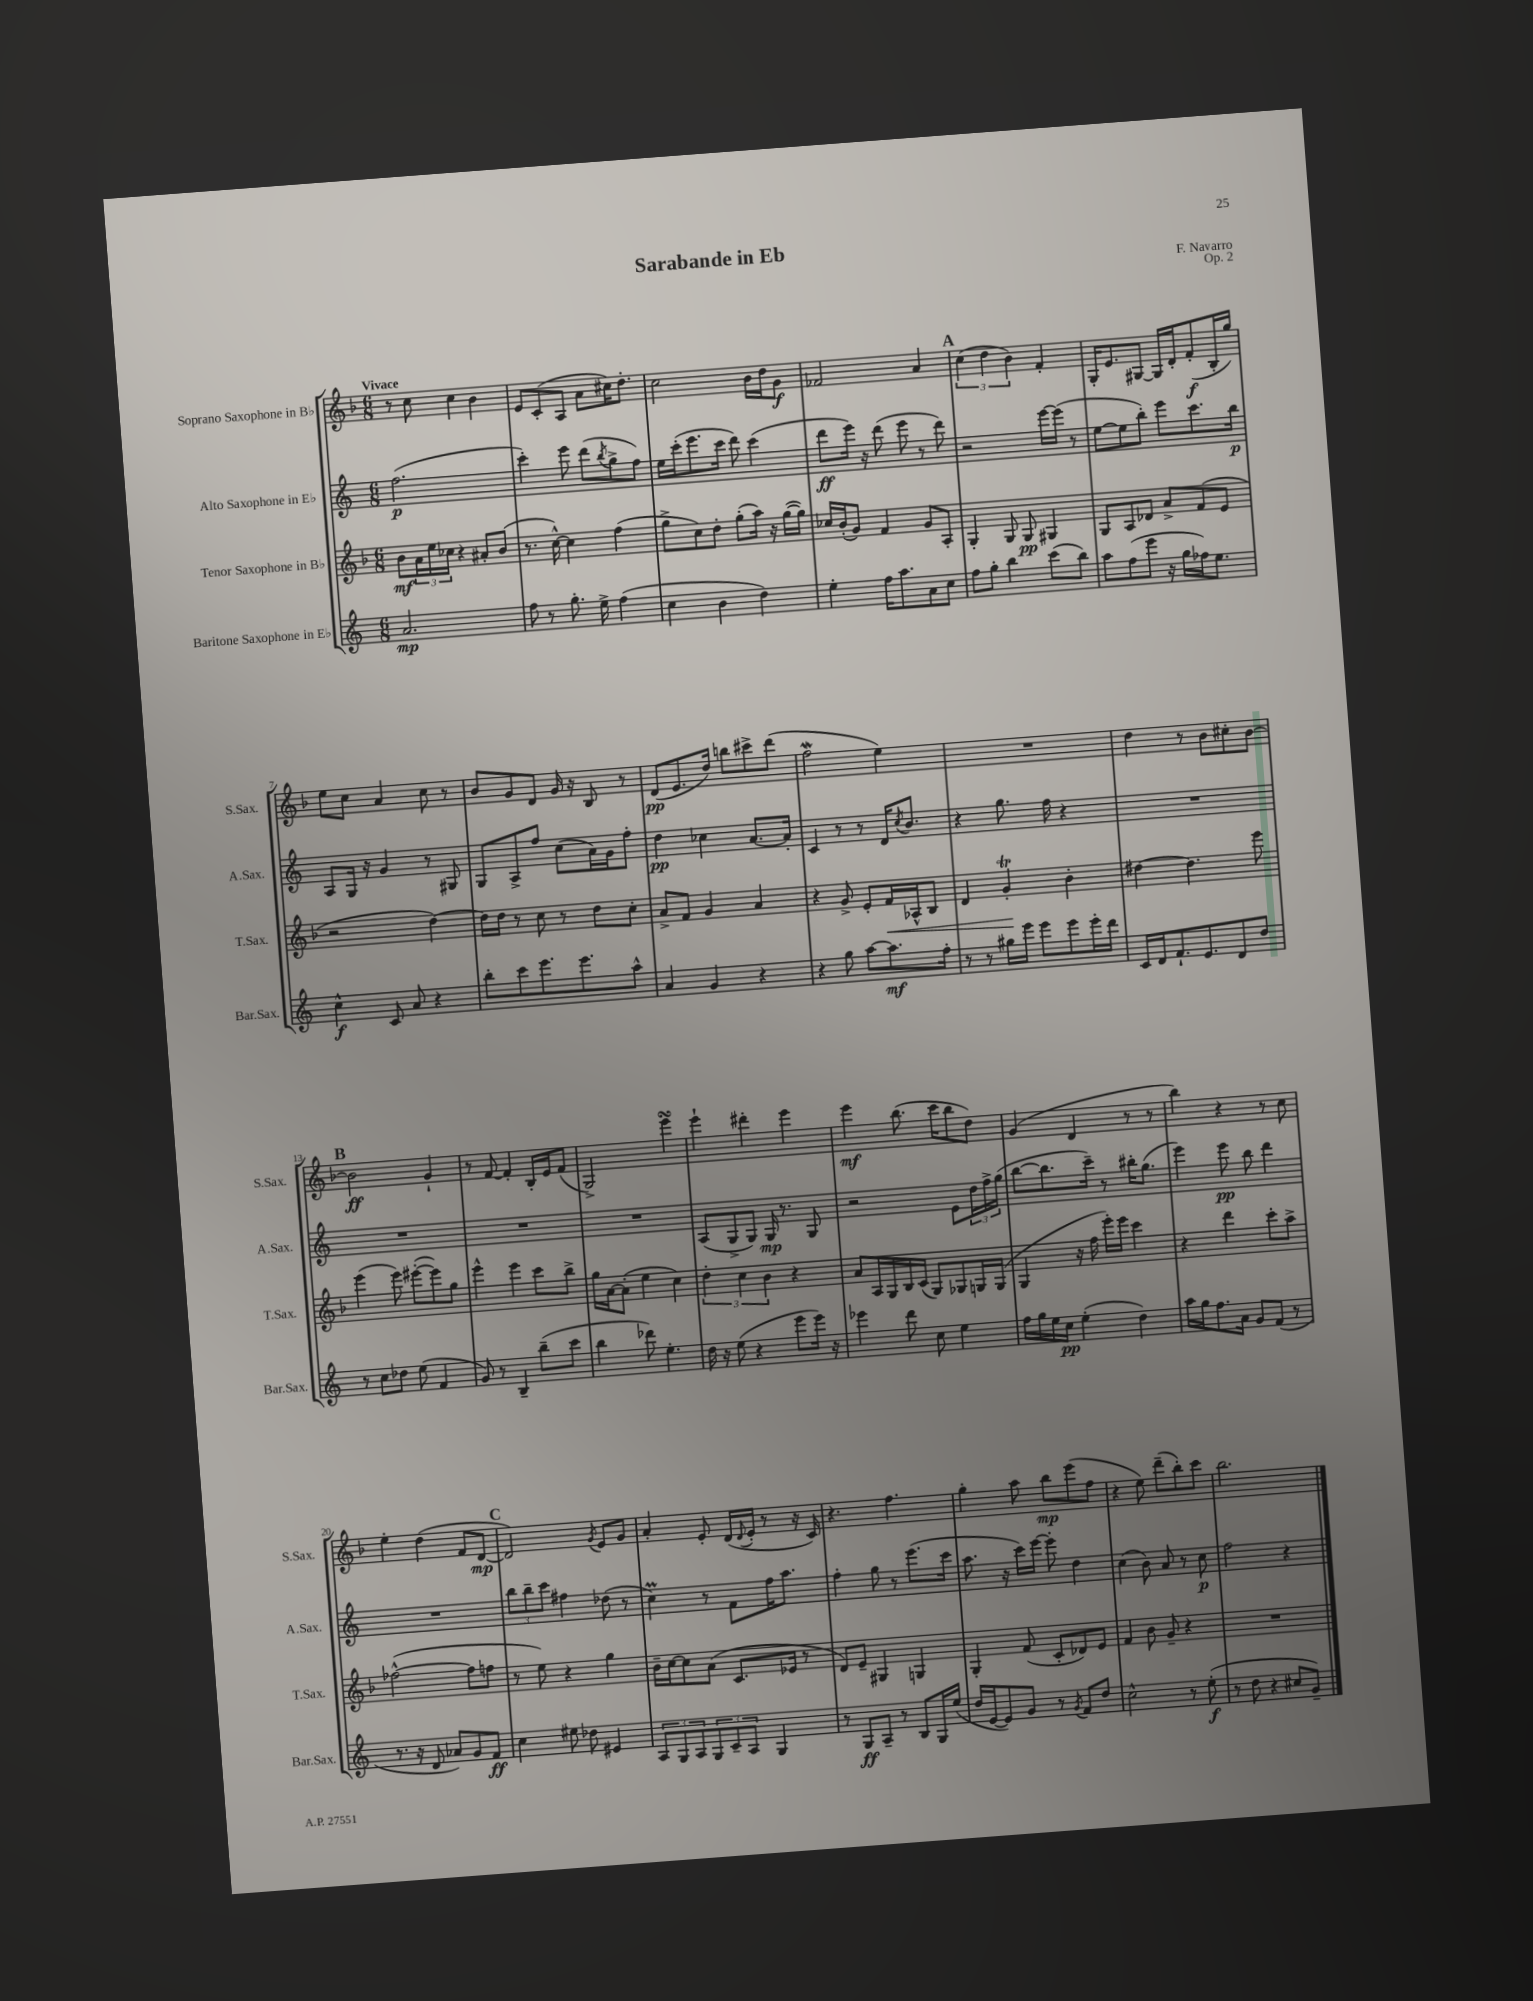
\header { title = "Sarabande in Eb" composer = "F. Navarro" opus = "Op. 2" }
<<
\new StaffGroup <<
\new Staff = "s0" \with { instrumentName = "Soprano Saxophone in Bb" shortInstrumentName = "S.Sax." } {
    \clef treble \key f \major \numericTimeSignature \time 6/8 \tempo "Vivace"
    r8 c''8 c''4 bes'4 |
    e'8 c'8-.( a8 a'8 cis''16) d''8.-. |
    c''2 bes'16 d''16 g'8\f |
    fes'2 a'4 |
    \mark \markup { \bold "A" } \tuplet 3/2 { c''4( d''4 bes'4) } f'4-. |
    g16-. e'8. gis8~ gis16 d'16-. f'8-.\f( bes16-. g''16) |
    e''8 c''8 a'4 c''8 r8 |
    bes'8 g'8 d'8 g'16 r16 bes8 r8 |
    d'8\pp( e'8. d''16) b''8 cis'''8-> d'''8( |
    f''2\mordent e''4) |
    R2. |
    d''4 r8 bes'8 cis''8-. bes'8~ |
    \mark \markup { \bold "B" } bes'2\ff g'4-! |
    r8 f'8~ f'4-. bes16-. e'16 f'8( |
    g2->) e'''4\turn |
    e'''4-! dis'''4-. e'''4 |
    e'''4\mf bes''8.( c'''16 bes''8 d''8) |
    g'4( d'4 r8 r8 |
    bes''4) r4 r8 c''8 |
    e''4-. d''4( f'8 d'8~\mp |
    \mark \markup { \bold "C" } d'2) \acciaccatura { g'8 } e'8 g'8 |
    a'4-. e'8-. d'16( \appoggiatura { d'8 } e'16-. r8 r16 c'16) |
    r4. f''4. |
    g''4-. a''8 bes''8\mp e'''8( f''8 |
    r4 e''8) d'''8--( bes''8-.) c'''8 |
    bes''2. \bar "|." |
}
\new Staff = "s1" \with { instrumentName = "Alto Saxophone in Eb" shortInstrumentName = "A.Sax." } {
    \clef treble \key c \major \numericTimeSignature \time 6/8
    f''2.\p( |
    c'''4-.) e'''8 d'''8( \acciaccatura { b''8 } g''8-> f''8) |
    e''16 c'''16-.( e'''8. c'''16 d'''8) c'''4( |
    d'''8\ff e'''16) r16 d'''8( e'''8 r8 d'''8) |
    \mark \markup { \bold "A" } r2 e'''16~ e'''16( r8 |
    e''8~ e''8 b''8-.) e'''8 c'''8. b''16\p |
    a8 g16 r16 g'4 r8 gis8 |
    g8 a8-> f''8 c''8( a'16) g'16 f''8-. |
    d''4\pp ces''4 a'8.~ a'16-. |
    c'4 r8 r8 d'16 \acciaccatura { c''8 } b'8. |
    r4 g''8. f''16 r4 |
    R2. |
    \mark \markup { \bold "B" } R2. |
    R2. |
    R2. |
    a8( g8-> g8) g16\mp r8. g8 |
    r2 e'8 \tuplet 3/2 { d''16 f''16-> g''16( } |
    b''8~ b''8. c'''16--) r8 bis''16-. g''8.( |
    e'''4) e'''8\pp b''8 d'''4 |
    R2. |
    \mark \markup { \bold "C" } \tuplet 3/2 { b''8 b''8-- c'''8 } fis''4 des''8( r8 |
    c''4\prall) r8 f'8 f''16 a''8. |
    f''4-. g''8 r8 e'''8.( c'''16 |
    a''8. r16 c'''16) e'''16~ e'''8-. d''4 |
    c''4( b'8) a'8 r8 c''8\p |
    f''2 r4 \bar "|." |
}
\new Staff = "s2" \with { instrumentName = "Tenor Saxophone in Bb" shortInstrumentName = "T.Sax." } {
    \clef treble \key f \major \numericTimeSignature \time 6/8
    bes'8\mf \tuplet 3/2 { a'16 e''16 ces''16 } r4 ais'8-. bes'8( |
    r8. c''16~-^) c''4 f''4( |
    g''8-> c''8) d''8-. g''8-.( a''16) r16 g''16~( g''16) |
    ces''16 bes'16-.( g'8) f'4 g'8 a8-. |
    \mark \markup { \bold "A" } g4-. g8 g8\pp gis4 |
    g8 a8 des'8 a'8-> f'8( e'8 |
    r2 d''4~) |
    d''16 d''16 r8 c''8 r8 d''8 c''8-. |
    a'8-> f'8 g'4 a'4 |
    r4 g'8-> e'8-. f'16\< aes16-^ bes8 |
    d'4 g'4-.\trill\! bes'4-. |
    dis''4~ dis''4. e'''8 |
    \mark \markup { \bold "B" } e'''4( e'''8) eis'''8~-.( eis'''8) g''8 |
    e'''4-^ e'''4 c'''8 bes''8-> |
    g''16 a'16~ a'8-.( e''4 c''4) |
    \tuplet 3/2 { d''4-. c''4 bes'4 } r4 |
    a'8 a16 g16 bes16 c'16( g8) ges8 g16 g16( |
    g4 r16 f''16 e'''16-.) e'''16 c'''4 |
    r4 d'''4 c'''8-. a''8-> |
    fes''2~-^( fes''8 f''8 |
    \mark \markup { \bold "C" } r8 e''8) r4 g''4 |
    bes'16-- c''16~ c''8 a'8( c'8. ees'16 r8 |
    d'8) e'8-- gis4 g4 |
    g4-. f'8( c'8-. des'8) e'8 |
    f'4 bes'8 g'8-- r4 |
    R2. \bar "|." |
}
\new Staff = "s3" \with { instrumentName = "Baritone Saxophone in Eb" shortInstrumentName = "Bar.Sax." } {
    \clef treble \key c \major \numericTimeSignature \time 6/8
    a'2.\mp |
    f''8 r8 g''8.-. e''16-> f''4( |
    c''4 b'4 d''4) |
    e''4-. f''16 a''8. a'8 c''8 |
    \mark \markup { \bold "A" } f''8 g''8-. b''4 c'''8( b''8) |
    a''8 f''8( e'''8 r16 g''16 fes''16) e''8. |
    c''4-^\f c'8 a'8 r4 |
    b''8-. c'''8 e'''8. e'''8. a''8-^ |
    a'4 g'4 r4 |
    r4 g''8 a''8~ a''8.\mf f''16-. |
    r8 r8 gis''16 e'''16 e'''8 e'''8 e'''16-. d'''16 |
    c'16 d'16 f'8.-! e'8. d'8 d''8 |
    \mark \markup { \bold "B" } r8 c''8 des''8 e''8( f'4 |
    g'8) r8 b4-- b''8--( c'''8 |
    b''4 des'''8) e''4.-. |
    d''16 r16 e''8( r4 e'''8 e'''16) r16 |
    ees'''4 d'''8 c''8 e''4 |
    f''16 g''16 e''16 c''16\pp e''4-.( d''4) |
    a''16 g''16 f''8. a'16 g'8 f'8( r8 |
    r8. r16 d'8 aes'8) g'8 f'8\ff |
    \mark \markup { \bold "C" } c''4 eis''8 des''8 eis'4 |
    \tuplet 3/2 { a8 g8 a8 } \tuplet 3/2 { g8 c'8-- a8 } g4 |
    r8 g8\ff a8-- r8 b8 g16 e''16( |
    d''16 e'16~ e'8) g'8 r8 \acciaccatura { g'8 } f'8 d''8 |
    c''2-^ r8 e''8-.\f( |
    r8 d''8 r4 cis''8 g'8--) \bar "|." |
}
>>
>>
